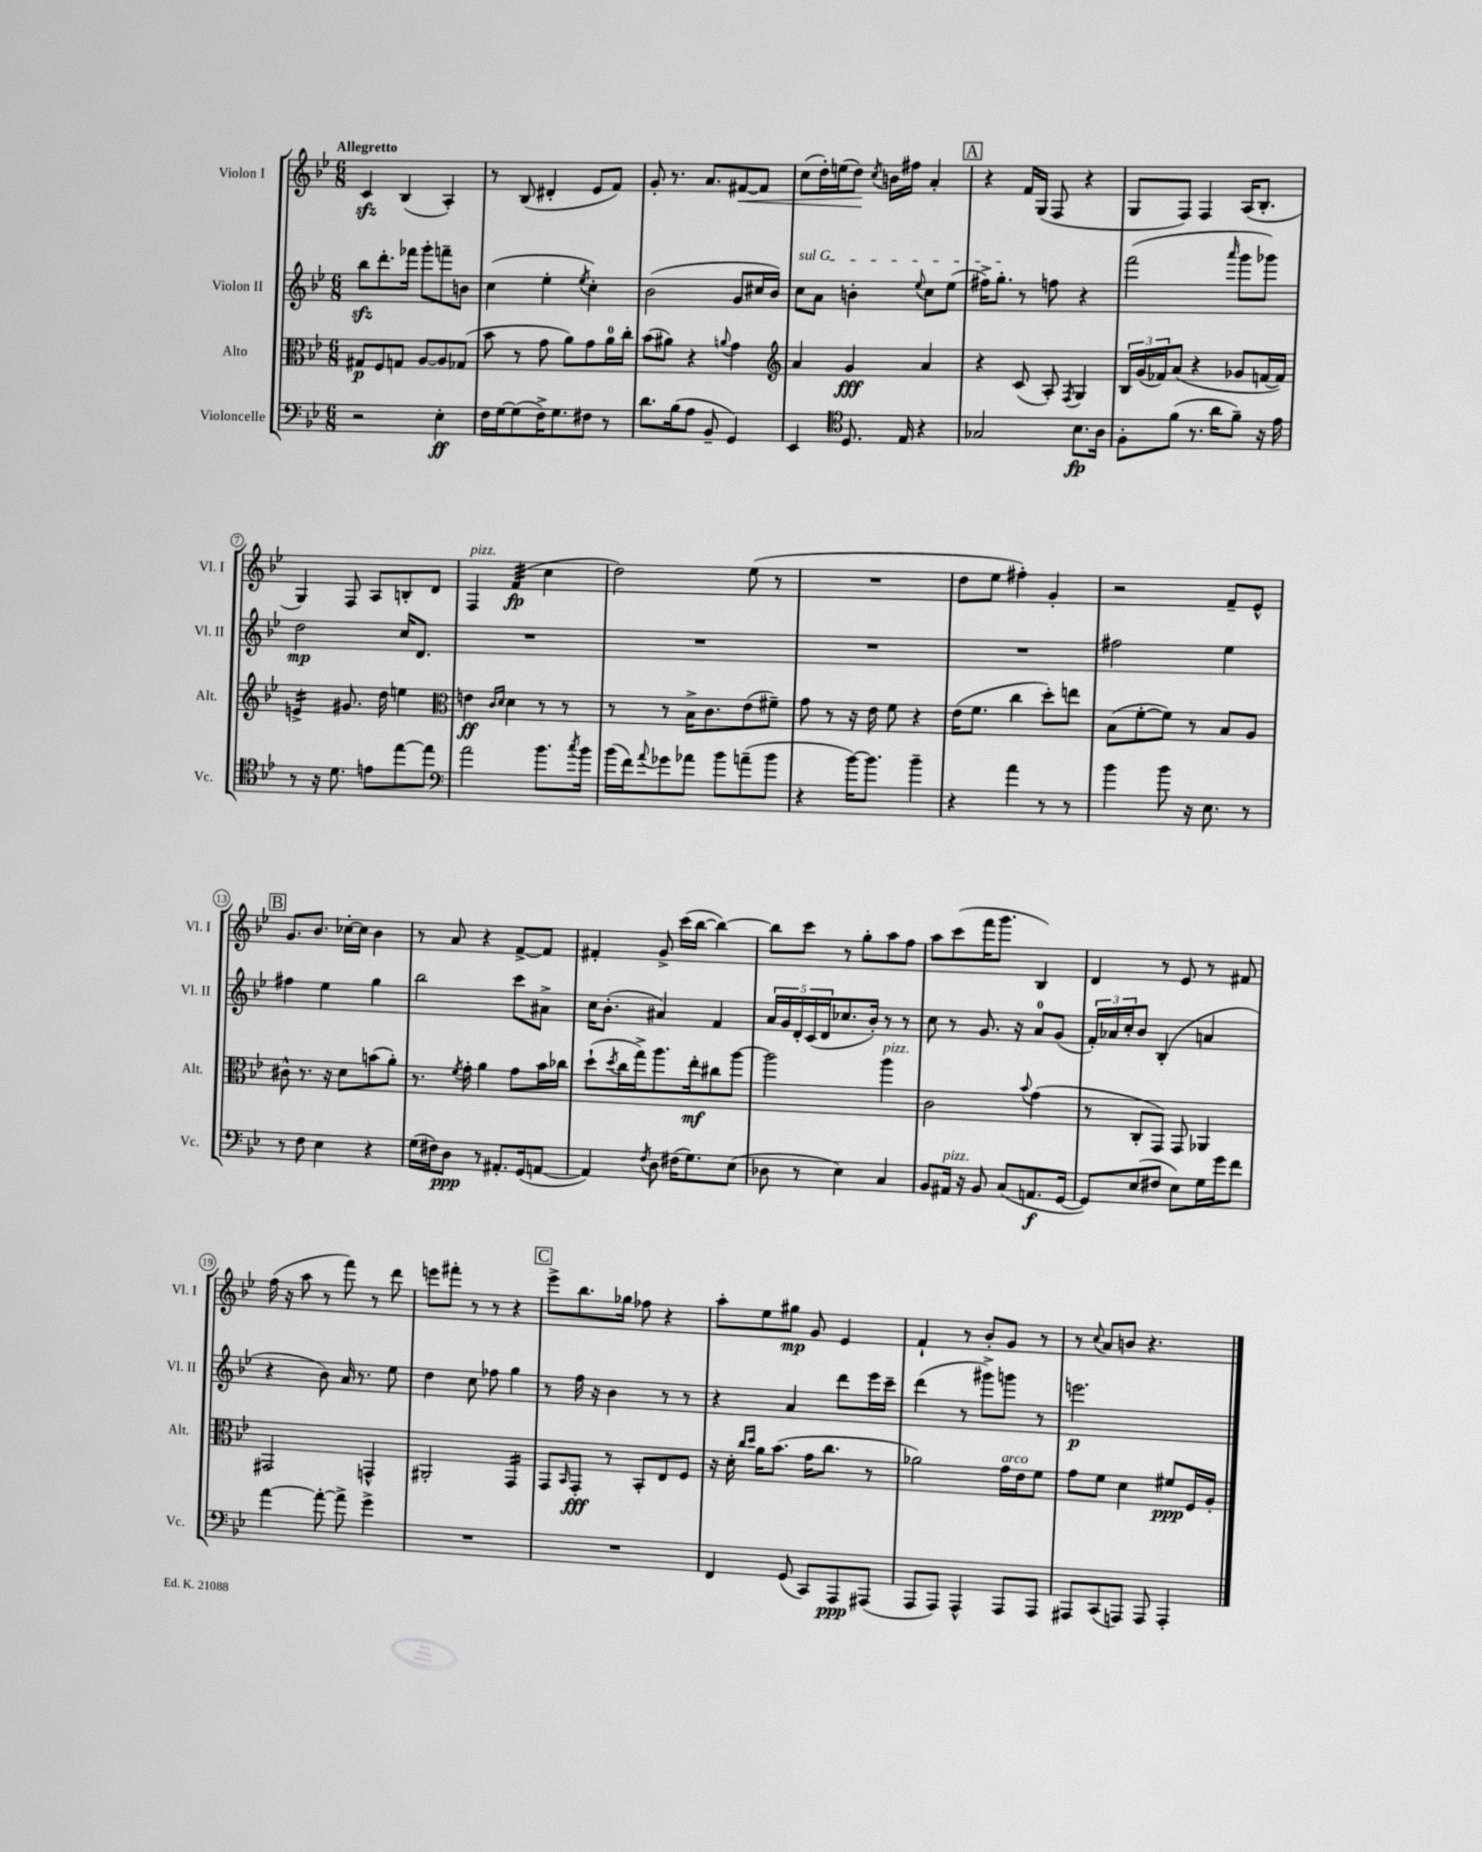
<<
\new StaffGroup <<
\new Staff = "s0" \with { instrumentName = "Violon I" shortInstrumentName = "Vl. I" } {
    \clef treble \key bes \major \numericTimeSignature \time 6/8 \tempo "Allegretto"
    c'4\sfz bes4( a4-.) |
    r8 bes8( dis'4-. ees'8 f'8) |
    g'8-. r8. a'8. fis'8~\< fis'8 |
    c''8( d''16-.) e''16( d''8\!) \acciaccatura { c''8 } b'16 fis''16 a'4-. |
    \mark \markup { \box "A" } r4 f'16 g16( f8 r4 |
    g8 f8) f4 a16( bes8.-. |
    g4) f8 a8 b8-. d'8 |
    f4^\markup { \italic "pizz." } f'4:32\fp( c''4 |
    d''2) ees''8( r8 |
    R2. |
    d''8 ees''8 fis''4-.) g'4-. |
    r2 f'8-- ees'8-^ |
    \mark \markup { \box "B" } g'8. bes'8. ces''16~-. ces''16 bes'4 |
    r8 a'8 r4 f'8~-> f'8 |
    fis'4-. g'8-> c'''16( bes''16~ bes''4~) |
    bes''8 c'''8 r8 g''8-. a''8 f''8 |
    a''8 c'''8( f'''16 g'''8. bes4) |
    d'4 r8 ees'8 r8 fis'8 |
    f''16( r16 a''8 r8 f'''8) r8 d'''8 |
    e'''8 fis'''8-. r8 r8 r4 |
    \mark \markup { \box "C" } ees'''8-> bes''8. ges''16 fes''8 r4 |
    a''8-. ees''8 gis''8\mp g'8 ees'4 |
    f'4-! r8 bes'8-. g'8 r8 |
    r8 \appoggiatura { c''8 } a'8 b'8 r4. \bar "|." |
}
\new Staff = "s1" \with { instrumentName = "Violon II" shortInstrumentName = "Vl. II" } {
    \clef treble \key bes \major \numericTimeSignature \time 6/8
    bes''8\sfz d'''8.-. fes'''16 g'''8-. f'''8-- b'8 |
    c''4( ees''4-. \acciaccatura { ees''8 } c''4-.) |
    bes'2( g'8 cis''16 bes'16) |
    \once \override TextSpanner.bound-details.left.text = \markup { \italic "sul G" } c''8\startTextSpan a'8 b'4-. \appoggiatura { ees''8 } c''8 ees''8( |
    \mark \markup { \box "A" } fis''16->) g''8.-.\stopTextSpan r8 f''8 r4 |
    f'''2( \grace { a'''16 } g'''8 ges'''8) |
    d''2\mp c''16 d'8. |
    R2. |
    R2. |
    R2. |
    R2. |
    fis''2 ees''4 |
    \mark \markup { \box "B" } fis''4 ees''4 g''4 |
    bes''2 c'''8 ais'8-> |
    c''16 bes'8.-.( ais'4) f'4 |
    \tuplet 5/4 { a'16 g'16 d'16-. c'16( d'16 } ces''8. bes'16-.) r8 r8 |
    c''8 r8 g'8. r16 a'8-0 g'8( |
    \tuplet 3/2 { f'16-.) aes'16 c''16-. } bes'8 bes4-.( a'4 |
    r4 bes'8) a'16 r8. ees''8 |
    d''4 c''8 fes''8 g''4 |
    \mark \markup { \box "C" } r8 f''16 r16 bes'4 r8 r8 |
    r4 a'4 d'''8 ees'''16 c'''16-- |
    d'''4( r8 gis'''8->) g'''8 r8 |
    e'''2.\p \bar "|." |
}
\new Staff = "s2" \with { instrumentName = "Alto" shortInstrumentName = "Alt." } {
    \clef alto \key bes \major \numericTimeSignature \time 6/8
    gis8\p f8 g8 a8~ a8 ges8( |
    bes'8 r8 g'8 a'8) g'8 a'16-0 c''16-. |
    bes'8( ais'8) r4 \appoggiatura { a'8 } g'4 |
    \clef treble a'4 g'4\fff a'4 |
    \mark \markup { \box "A" } r4 c'8( a8-.) \acciaccatura { f8 } g4 |
    \tuplet 3/2 { bes16 g'16( fes'16) } a'8( r4 ges'8 f'16~ f'16) |
    e'4:16-> gis'8. d''16 e''4 |
    \clef alto e'4\ff \grace { c'16 d'16 } d'4 r8 r8 |
    r8 r8 bes16-> c'8. ees'8( fis'8--) |
    g'8 r8 r16 ees'16 f'8 r4 |
    ees'16( f'8. c''4 d''8-.) e''8 |
    bes8( f'8~-. f'8) r8 bes8 a8 |
    \mark \markup { \box "B" } cis'8-^ r8. r16 d'8 b'8( a'8-.) |
    r8. \acciaccatura { f'8 } g'16-. a'4 g'8 bes'16 ces''16 |
    d''8-!( \acciaccatura { d''8 } c''16 g''16->) a''8. ees''16-.\mf cis''8 a''8~ |
    a''2 a''4^\markup { \italic "pizz." } |
    c'2 \appoggiatura { bes'8 } g'4( |
    r8 c8-. g,8) g,8 aes,4 |
    gis,2 g,4-^ |
    ais,2-. g,4:16 |
    \mark \markup { \box "C" } g,8 \grace { bes,16 } g,8-.\fff r8 bes,8-. ees8 f8 |
    r16 d'16-. \grace { c''16 d''16 } a'16 bes'8.( g'16 c''8. r8 |
    aes'2) g'16^\markup { \italic "arco" } ees'16 f'8 |
    g'8 f'8 d'4 fis'8\ppp f16 a16-. \bar "|." |
}
\new Staff = "s3" \with { instrumentName = "Violoncelle" shortInstrumentName = "Vc." } {
    \clef bass \key bes \major \numericTimeSignature \time 6/8
    r2 ees4-.\ff |
    f16 g16~ g8( f16->) g8. fis8 r8 |
    d'8. bes16( a8 bes,8-- g,4) |
    ees,4 \clef tenor d8. ees16 r4 |
    \mark \markup { \box "A" } ges2 bes8.\fp a16 |
    f8-. f'8( r8. a'16 f'8--) r16 ees'16 |
    r8 r16 d'8. e'8 ees''8~ ees''8 |
    \clef bass a'2 bes'8. \acciaccatura { c''8 } bes'16 |
    bes'16( f'16) \appoggiatura { a'8 } ges'8 aes'8 bes'8 a'8--( bes'8 |
    r4 bes'16~) bes'8. bes'4-- |
    r4 a'4 r8 r8 |
    bes'4 bes'8 r16 ees8. r8 |
    \mark \markup { \box "B" } r8 f8 ees4 r4 |
    g16( fis16) d8\ppp r8 ais,8.-. g,16( a,8~ |
    a,4) \acciaccatura { f8 } d8 fis16( g8.) ees8( |
    des8 r8 ees4) c4 |
    bes,8 ais,16^\markup { \italic "pizz." } r16 bes,8 c8( a,8.\f g,16~ |
    g,8) ees8( fis8 ees8) g16 g'16 f'8 |
    a'4~ a'8~-. a'8-> g'4-> |
    R2. |
    \mark \markup { \box "C" } R2. |
    f,4 g,8( c,8) a,,8\ppp ais,,8( |
    a,,8 a,,8) a,,4-^ a,,8 a,,8 |
    ais,,8 c,8( a,,8) a,,8 a,,4-. \bar "|." |
}
>>
>>
\layout { \context { \Score \override BarNumber.stencil = #(make-stencil-circler 0.1 0.3 ly:text-interface::print) } }
